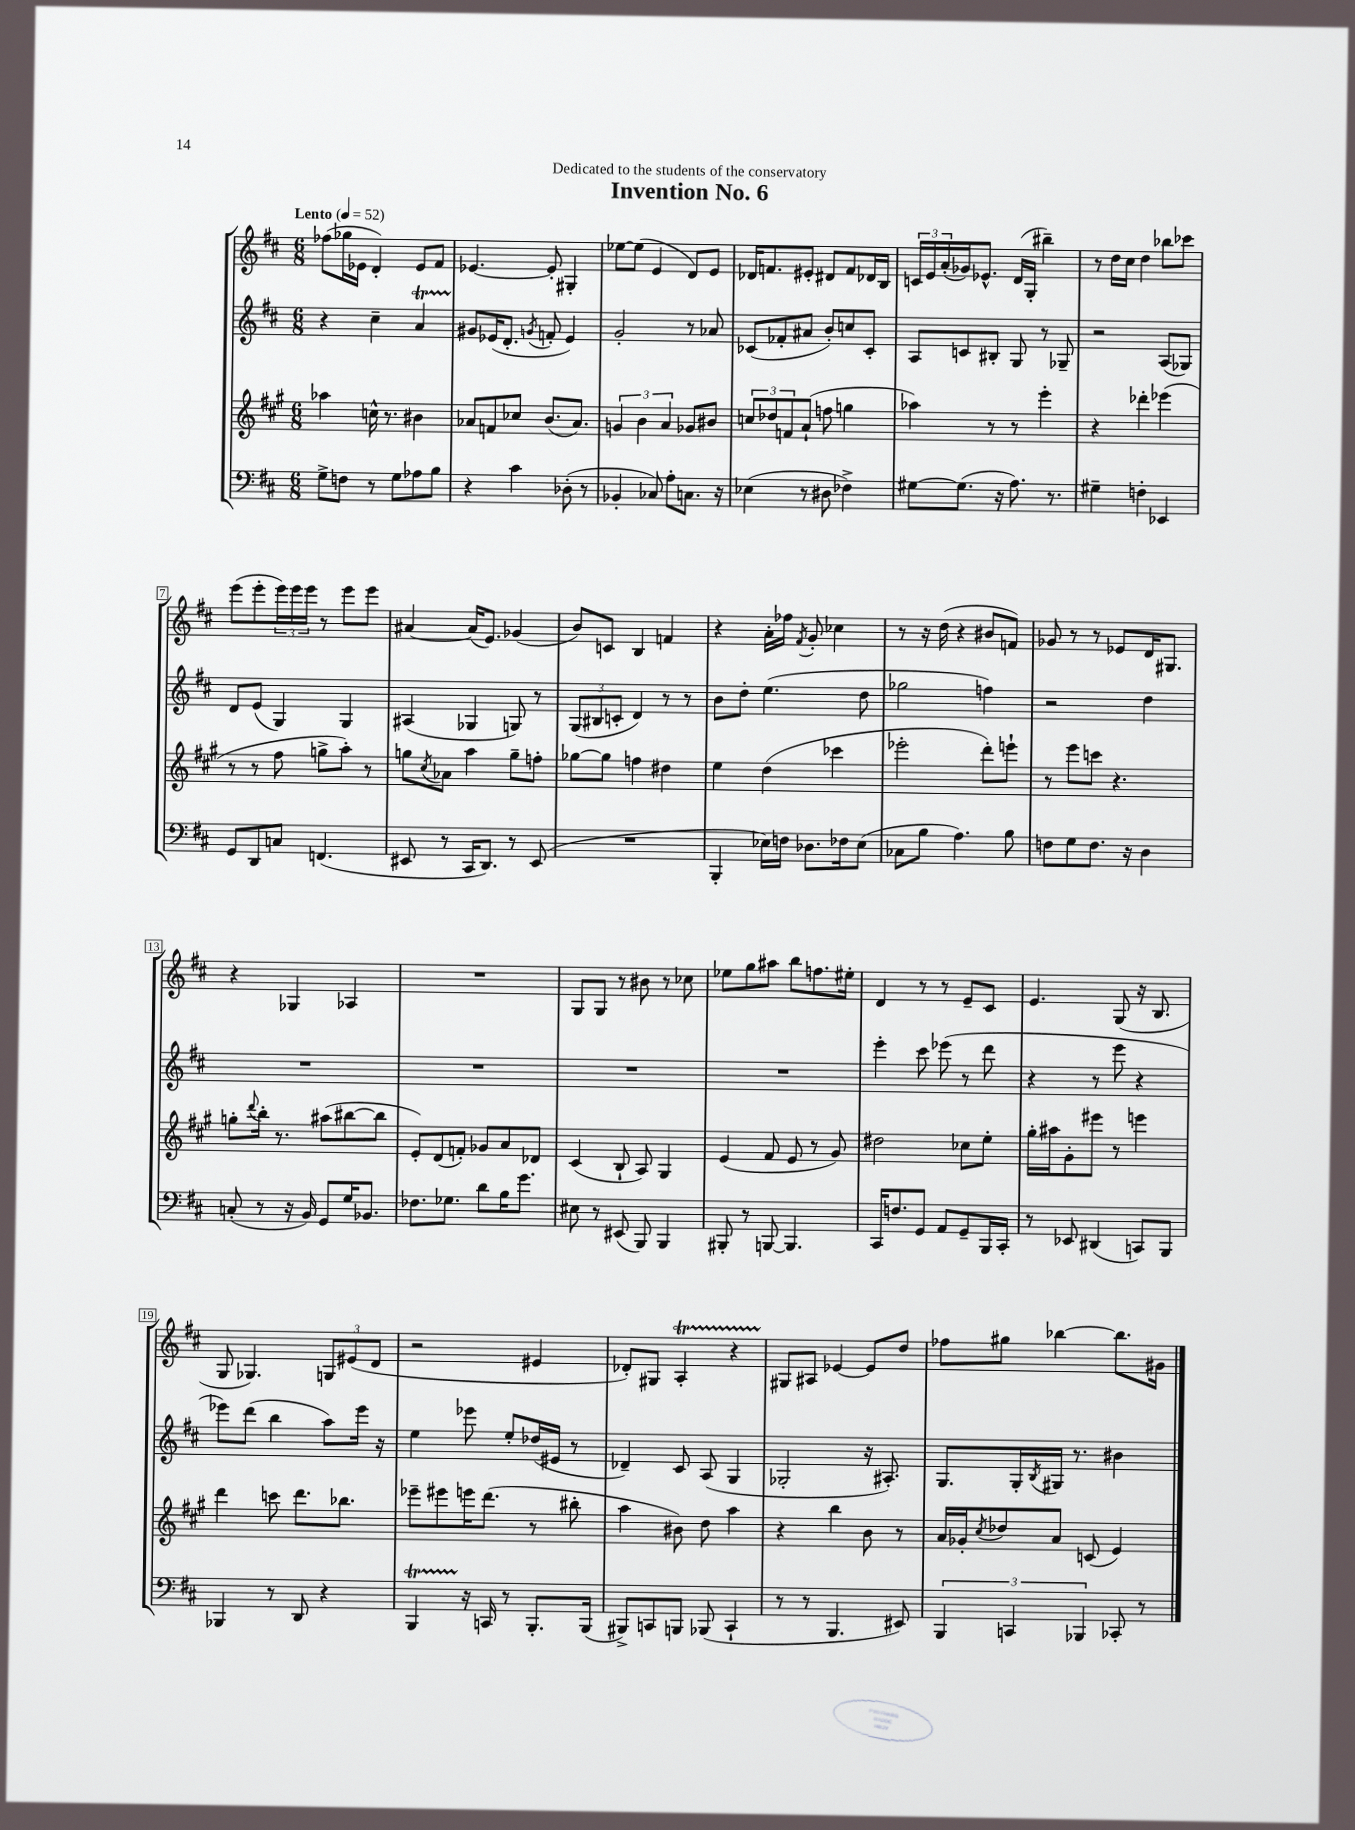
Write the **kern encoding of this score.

**kern	**kern	**kern	**kern
*staff4	*staff3	*staff2	*staff1
*clefF4	*clefG2	*clefG2	*clefG2
*k[f#c#]	*k[f#c#g#]	*k[f#c#]	*k[f#c#]
*M6/8	*M6/8	*M6/8	*M6/8
*MM52	*MM52	*MM52	*MM52
8G^\L	4aa-\	4r	(8ff-\L
8F\J	.	.	16gg-\L
.	.	.	16e-\JJ
8r	16cc^^\	4cc#~\	4d'/)
.	8.r	.	.
8G\L	.	.	.
8A-\	4b#\	4a/	8e-/L
8B\J	.	.	8f#/J
=	=	=	=
4r	8a-/L	8g#/L	[4.e-/
.	8f/	(16e-/K	.
.	.	8.d'/J	.
4c#\	8cc-/J	.	.
.	.	8qg/	.
.	(8.b/L	8f'/	8e-'/]
(8D-'\	.	4e-/)	4G#'/
.	8.a-/J)	.	.
8r	.	.	.
=	=	=	=
4BB-'/	6g/	2g'/	[8ee-\L
.	.	.	(8ee-\]J
.	6b\	.	.
8C-/)	.	.	4e/
.	6a/	.	.
8A'\L	.	.	.
8.C\J	8g-/L	8r	8d/L)
.	8b#/J	8a-/	8e/J
16r	.	.	.
=	=	=	=
(4E-\	12cc/L	(8c-/L	16d-/LK
.	.	.	8.f/
.	12dd-/	.	.
.	.	8f-'/	.
.	12f/	.	.
8r	(8a`/J	8a#/J	8e#'/J
8D#\	8ff\	8b'/L)	8d#/L
4F-^\)	4gg\	8cc/	8f/
.	.	8c-'/J	16d-/L
.	.	.	16B/JJ
=	=	=	=
[8G#\L	4aa-\)	8A/L	24c/LL
.	.	.	24e/
.	.	.	(24a'/
(8.G#\]J	.	8c/	16g-/J)
.	.	.	8.e-^^/J
.	8r	8B#'/J	.
16r	.	.	.
8.A\)	8r	8G/	(16d/LL
.	.	.	16G'/JJ
.	4eee'\	8r	4bb#~\)
8.r	.	.	.
.	.	8G-~/	.
=	=	=	=
4G#~\	4r	2r	8r
.	.	.	16dd\LL
.	.	.	16cc#\JJ
4F'\	4ddd-'\	.	4dd\
4EE-/	(4eee-\	(8A/L	8bb-\L
.	.	8G-/J)	8ccc-\J
=	=	=	=
8GG/L	8r	8d/L	(8eee\L
8DD/	8r	(8e/J	8eee'\
8C/J	8ff#\	4G/)	24eee\L)
.	.	.	24eee\
.	.	.	24eee\JJ
(4.FF/	8gg^\L	.	8r
.	8aa'\J)	4G/	8eee\L
.	8r	.	8eee\J
=	=	=	=
8EE#/	8gg\L	(4A#/	[4a#/
.	8qcc#/	.	.
8r	8a-\J	.	.
16CC#/LK	4aa\	4G-/	(16a#/]LK
8.DD/J)	.	.	8.e/J)
8r	8gg~\L	8G/)	(4g-/
(8EE#/	8ff'\J	8r	.
=	=	=	=
2.r	[8gg-\L	(12G/L	8b/L)
.	.	12B#/	.
.	8gg-\]J	.	8c/J
.	.	12c'/J	.
.	4ff\	4d/)	4B/
.	4dd#\	8r	4f/
.	.	8r	.
=	=	=	=
4BBB'/	4ee\	8b\L	4r
.	.	8dd'\J	.
16E-\LL)	(4dd\	(4.ee\	16a'\LL
16F\JJ	.	.	16ff-\JJ
.	.	.	8qf#/
8.D-\L	.	.	8g'/
.	4ccc-\	.	4cc-\
16F-\k	.	.	.
(8E-\J	.	8dd\	.
=	=	=	=
8C-\L	2eee-'\	2gg-\	8r
8B\J	.	.	16r
.	.	.	(16dd\
4.A\)	.	.	4r
.	8ddd'\L)	4ff\)	8b#/L
8B\	8eee`\J	.	8f/J)
=	=	=	=
8F\L	8r	2r	8g-/
8G\	8eee\L	.	8r
8.F\J	8ccc\J	.	8r
.	4.r	.	8e-/L
16r	.	.	.
4D\	.	4dd\	16d/K
.	.	.	8.G#/J
=	=	=	=
(8C'/	8gg'\L	2.r	4r
.	8qqddd/	.	.
8r	16bb'\Jk	.	.
.	8.r	.	.
16r	.	.	4G-/
16BB/)	.	.	.
8GG/L	(8aa#\L	.	.
16G/K	[8bb#\	.	4A-/
8.BB-/J	.	.	.
.	8bb#\]J	.	.
=	=	=	=
8.F-\L	8e'/L)	2.r	2.r
.	(8d/	.	.
8.G-\J	.	.	.
.	8f'/J)	.	.
8d\L	8g-/L	.	.
16B\K	8a/	.	.
8.g\J	.	.	.
.	8d-/J	.	.
=	=	=	=
8E#\	(4c#/	2.r	8G/L
8r	.	.	8G/J
(8EE#/	8B`/	.	8r
8BBB/)	8A/)	.	8b#\
4BBB/	4G#/	.	8r
.	.	.	8cc-\
=	=	=	=
8BBB#'/	(4e/	2.r	8ee-\L
8r	.	.	8gg\
[8BBB/	8f#/	.	8aa#\J
4.BBB/]	8e/	.	8bb\L
.	8r	.	8.ff\
.	8g#/)	.	.
.	.	.	16ee#'\Jk
=	=	=	=
16CC#/LK	2dd#\	4eee'\	4d/
8.F/	.	.	.
8GG/J	.	8ccc#\	8r
8AA/L	.	(8eee-\	8r
8GG~/	8cc-\L	8r	8e~/L
16BBB/L	8ee'\J	8ddd\	8c#/J
16CC#'/JJ	.	.	.
=	=	=	=
8r	16gg#'\LL	4r	4.e/
.	16aa#\J	.	.
8EE-/	8g#'\	.	.
(4DD#/	8eee#\J	8r	.
.	8r	8eee\	(8G/
8CC/L)	4eee\	4r	16r
.	.	.	8.B/
8BBB/J	.	.	.
=	=	=	=
4BBB-/	4ddd\	8eee-\L)	8G/
.	.	(8ddd\J	4.G-/)
8r	8ccc\	4bb\	.
8DD/	8.ddd\L	.	.
4r	.	8aa\L)	12G/L
.	8.bb-\J	.	.
.	.	.	(12e#/
.	.	16eee-\Jk	.
.	.	.	12d/J
.	.	16r	.
=	=	=	=
4BBB/	8eee-~\L	4ee\	2r
.	8eee#\	.	.
16r	16eee\K	8eee-\	.
16CC/	(8.ddd\J	.	.
8r	.	8ee'/L	.
8.BBB'/L	8r	(16dd-/L	4e#/
.	.	16e#/JJ	.
.	8bb#'\	8r	.
(16BBB/Jk	.	.	.
=	=	=	=
8BBB#^/L)	4aa\	4d-~/)	8d-'/L)
8CC/	.	.	8G#/J
8BBB/J	8b#\)	8c#/	4A'/
(8BBB-/	8dd\	(8A/	.
4CC`/	4aa\	4G/	4r
=	=	=	=
8r	4r	2G-'/	8G#/L
8r	.	.	8A#/J
4.BBB/	4bb\	.	[4e-/
.	8b\	16r	8e-/]L
.	.	8.A#'/)	.
8EE#/)	8r	.	8dd/J
=	=	=	=
6BBB/	16a/LL	8.G/L	8ff-\L
.	16g-'/J	.	.
.	8qcc#/	.	.
.	8dd-/	.	8gg#\J
6CC/	.	.	.
.	.	16G'/L	.
.	.	8qB/	.
.	8a/J	16G#/JJ	[4bb-\
.	.	8.r	.
6BBB-/	.	.	.
.	(8c/	.	.
8CC-'/	4e/)	4b#\	8.bb-\]L
8r	.	.	.
.	.	.	16g#\Jk
==	==	==	==
*-	*-	*-	*-
